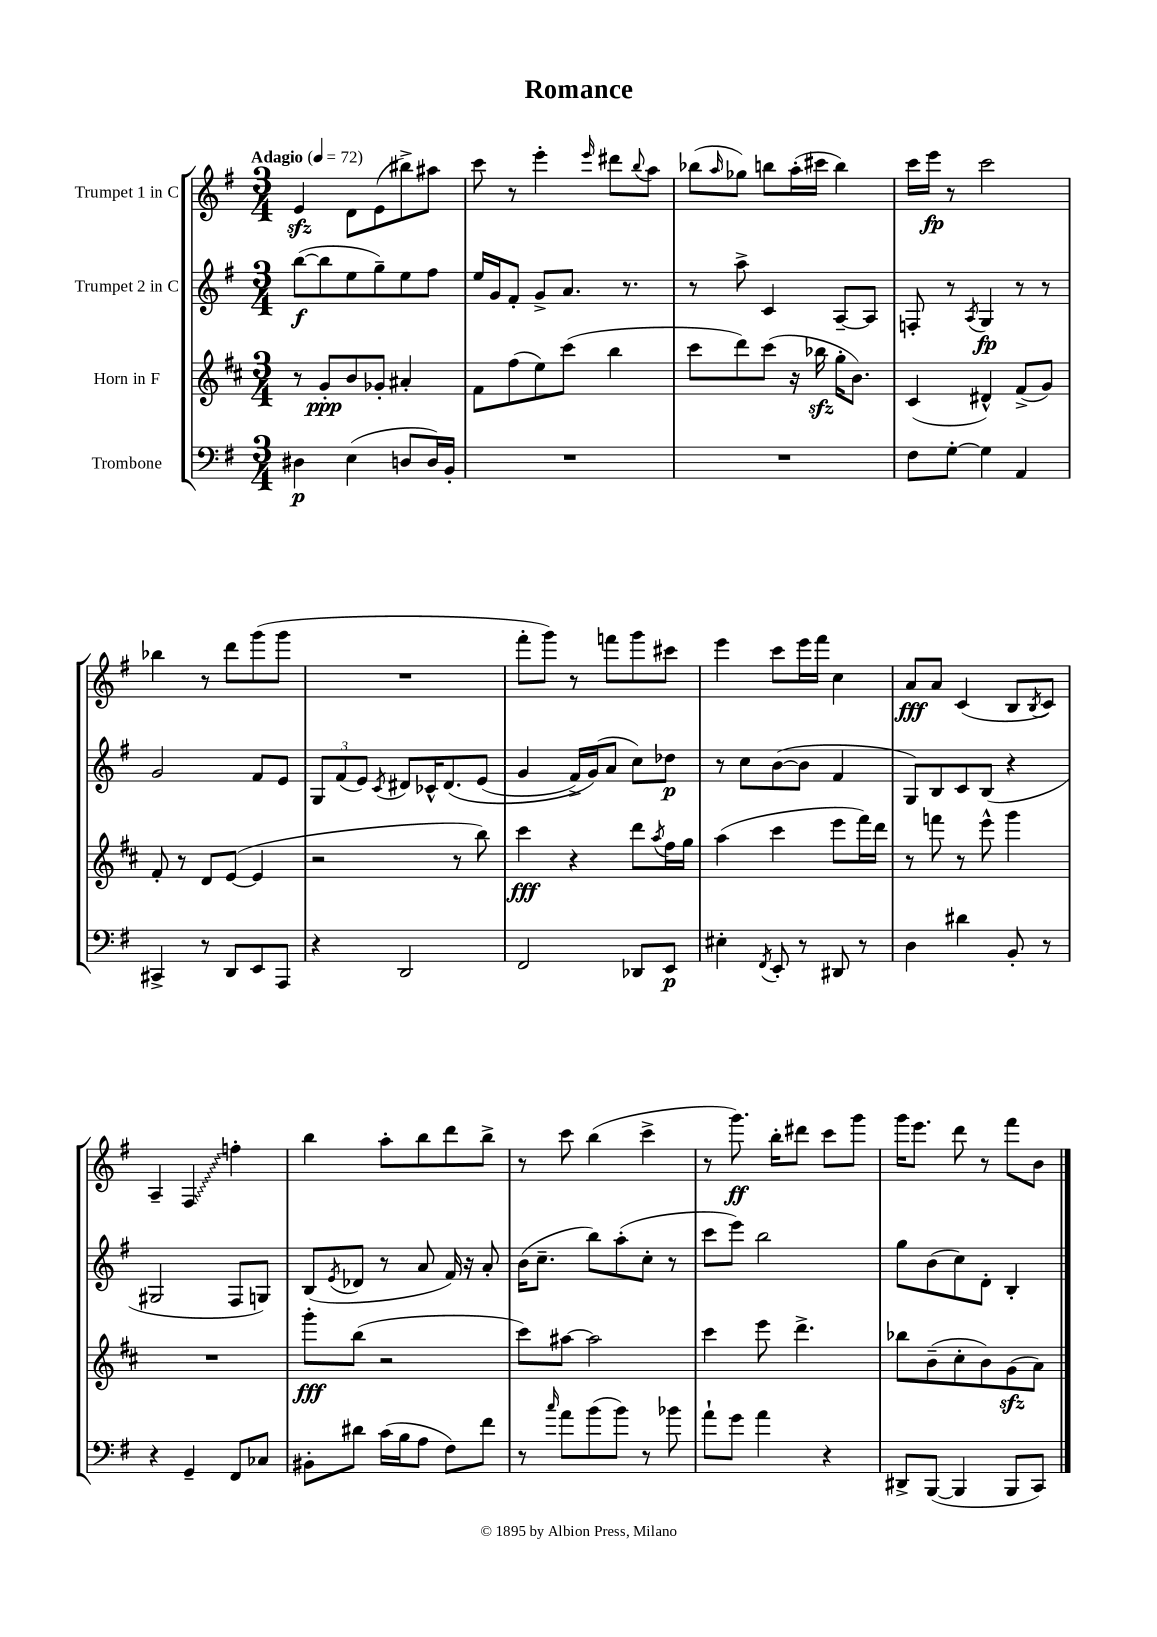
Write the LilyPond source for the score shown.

\header { title = "Romance" }
<<
\new StaffGroup <<
\new Staff = "s0" \with { instrumentName = "Trumpet 1 in C" } {
    \clef treble \key g \major \numericTimeSignature \time 3/4 \tempo "Adagio" 4 = 72
    e'4\sfz d'8 e'8( bis''8->) ais''8 |
    c'''8 r8 e'''4-. \grace { e'''16 } dis'''8 \appoggiatura { b''8 } a''8 |
    bes''8( \grace { a''16 } ges''8) b''8 a''16-.( cis'''16 b''4) |
    c'''16 e'''16\fp r8 c'''2 |
    bes''4 r8 d'''8 g'''8( g'''8 |
    R2. |
    fis'''8-. g'''8) r8 f'''8 g'''8 cis'''8 |
    e'''4 c'''8 e'''16 fis'''16 c''4 |
    a'8\fff a'8 c'4( b8 \acciaccatura { b8 } c'8) |
    a4-- \once \override Glissando.style = #'zigzag fis4\glissando f''4-. |
    b''4 a''8-. b''8 d'''8 b''8-> |
    r8 c'''8 b''4( c'''4-> |
    r8 g'''8.\ff) b''16-. dis'''8 c'''8 g'''8 |
    g'''16 e'''8. d'''8 r8 fis'''8 b'8 \bar "|." |
}
\new Staff = "s1" \with { instrumentName = "Trumpet 2 in C" } {
    \clef treble \key g \major \numericTimeSignature \time 3/4
    b''8~\f( b''8 e''8 g''8--) e''8 fis''8 |
    e''16 g'16 fis'8-. g'8-> a'8. r8. |
    r8 a''8-> c'4 a8~-- a8 |
    f8-. r8 \acciaccatura { a8 } g4\fp r8 r8 |
    g'2 fis'8 e'8 |
    \tuplet 3/2 { g8 fis'8( e'8) } \acciaccatura { c'8 } dis'8 ces'16-^ dis'8.\( e'8( |
    g'4 fis'16->) g'16(\) a'8 c''8) des''8\p |
    r8 c''8 b'8~( b'8 fis'4 |
    g8) b8 c'8 b8( r4 |
    gis2 fis8 g8) |
    b8( \acciaccatura { e'8 } des'8 r8 a'8 fis'16) r16 a'8-. |
    b'16( c''8.-- b''8) a''8-.( c''8-. r8 |
    c'''8 e'''8) b''2 |
    g''8 b'8( c''8) d'8-. b4-. \bar "|." |
}
\new Staff = "s2" \with { instrumentName = "Horn in F" } {
    \clef treble \key d \major \numericTimeSignature \time 3/4
    r8 g'8-.\ppp b'8 ges'8-. ais'4-. |
    fis'8 fis''8( e''8) cis'''8( b''4 |
    cis'''8 d'''8) cis'''8( r16 bes''16\sfz g''16-. b'8.) |
    cis'4( dis'4-^) fis'8->( g'8) |
    fis'8-. r8 d'8 e'8~( e'4 |
    r2 r8 b''8) |
    cis'''4\fff r4 d'''8 \acciaccatura { a''8 } fis''16 g''16 |
    a''4( cis'''4 e'''8 fis'''16) d'''16 |
    r8 f'''8 r8 e'''8-^ g'''4 |
    R2. |
    g'''8-.\fff b''8( r2 |
    cis'''8) ais''8~ ais''2 |
    cis'''4 e'''8 d'''4.-> |
    bes''8 b'8--( cis''8-. b'8) g'8\sfz( a'8) \bar "|." |
}
\new Staff = "s3" \with { instrumentName = "Trombone" } {
    \clef bass \key g \major \numericTimeSignature \time 3/4
    dis4\p e4( d8 d16) b,16-. |
    R2. |
    R2. |
    fis8 g8~-. g4 a,4 |
    cis,4-> r8 d,8 e,8 a,,8 |
    r4 d,2 |
    fis,2 des,8 e,8\p |
    eis4-. \acciaccatura { fis,8 } e,8-. r8 dis,8 r8 |
    d4 dis'4 b,8-. r8 |
    r4 g,4-- fis,8 ces8 |
    bis,8-. dis'8 c'16( b16 a8 fis8) fis'8 |
    r8 \grace { c''16 } a'8 b'8( b'8) r8 bes'8 |
    a'8-! g'8 a'4 r4 |
    dis,8-> b,,8~( b,,4 b,,8 c,8) \bar "|." |
}
>>
>>
\layout { \context { \Score \remove "Bar_number_engraver" } }
